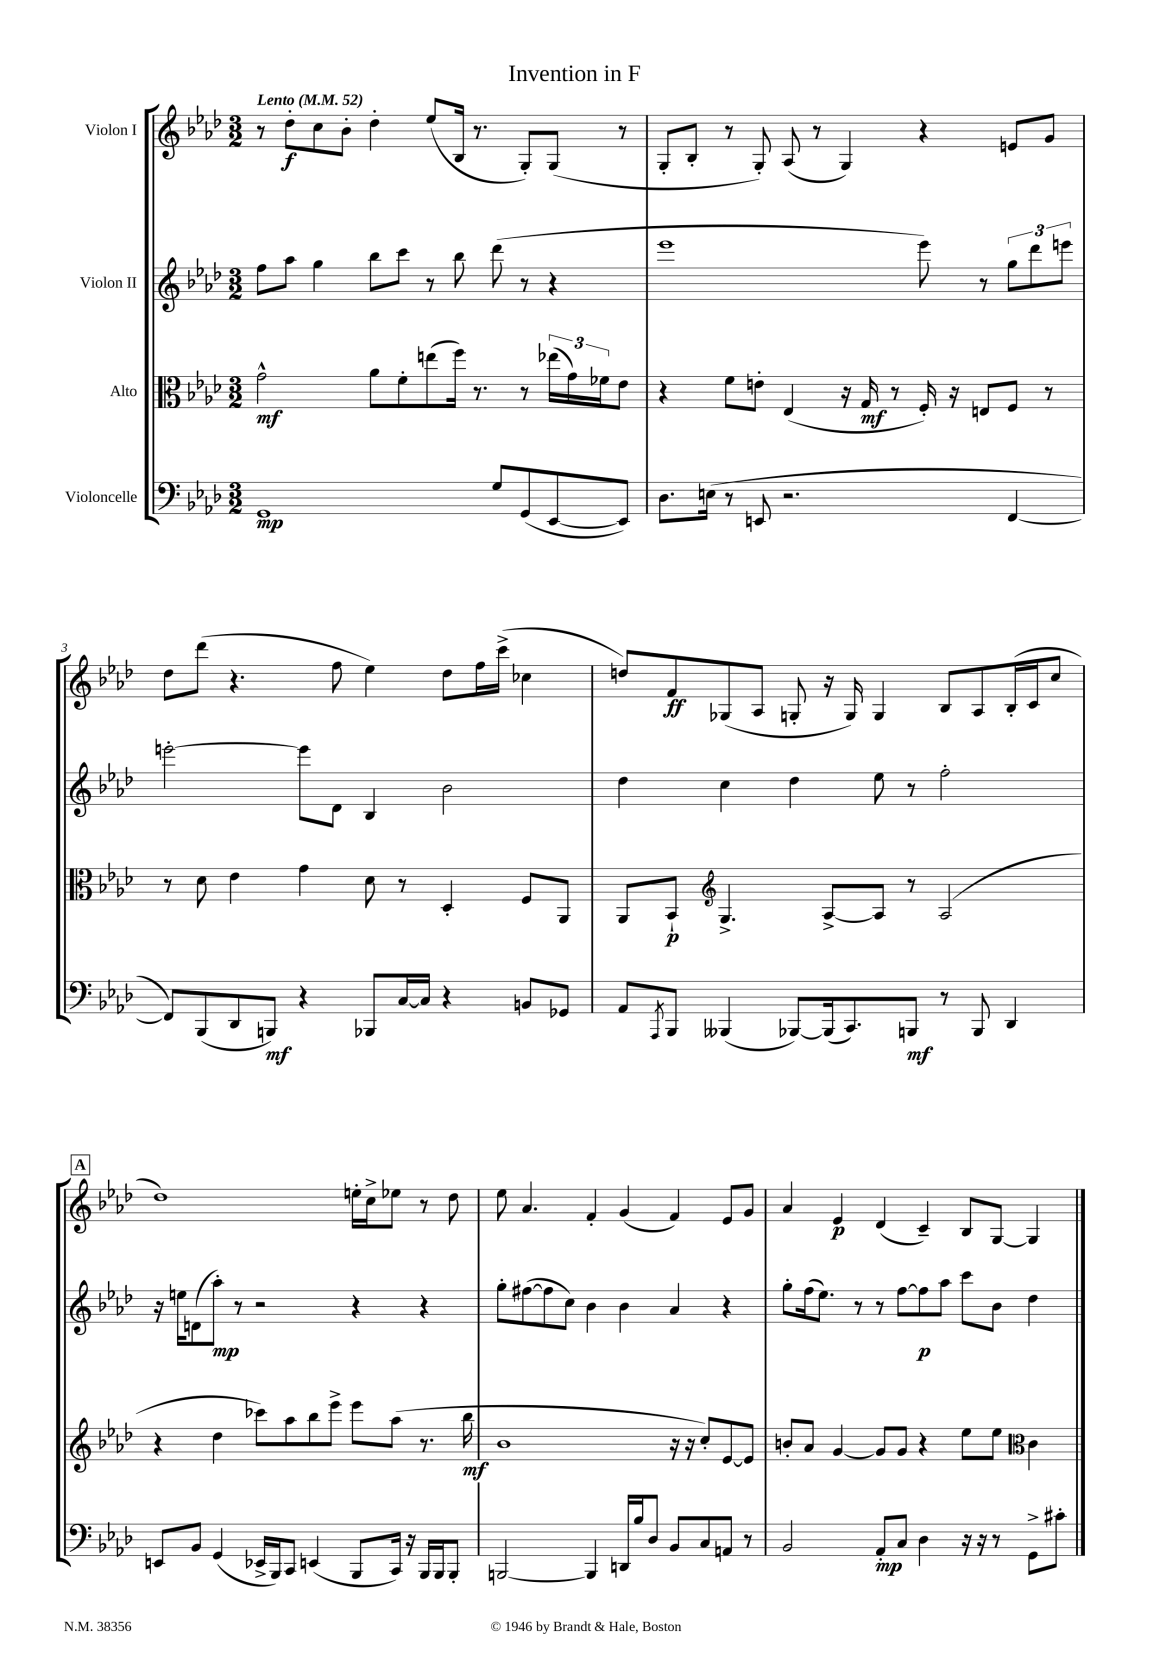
\header { title = "Invention in F" }
<<
\new StaffGroup <<
\new Staff = "s0" \with { instrumentName = "Violon I" } {
    \clef treble \key aes \major \numericTimeSignature \time 3/2 \tempo "Lento" 4 = 52
    r8 des''8-.\f c''8 bes'8-. des''4-. ees''8( bes16 r8. g8-.) g8( r8 |
    g8-. bes8-. r8 g8-.) aes8( r8 g4) r4 e'8 g'8 |
    des''8 des'''8( r4. f''8 ees''4) des''8 f''16 c'''16->( ces''4 |
    d''8) f'8\ff ges8( aes8 g8-. r16 g16) g4 bes8 aes8 bes16-.( c'16 c''8 |
    \mark \markup { \box "A" } des''1) e''16-. c''16-> ees''8 r8 des''8 |
    ees''8 aes'4. f'4-. g'4( f'4) ees'8 g'8 |
    aes'4 ees'4\p des'4( c'4--) bes8 g8~ g4 \bar "|." |
}
\new Staff = "s1" \with { instrumentName = "Violon II" } {
    \clef treble \key aes \major \numericTimeSignature \time 3/2
    f''8 aes''8 g''4 bes''8 c'''8 r8 bes''8 des'''8( r8 r4 |
    ees'''1 ees'''8) r8 \tuplet 3/2 { g''8 des'''8 e'''8 } |
    e'''2~-. e'''8 des'8 bes4 bes'2 |
    des''4 c''4 des''4 ees''8 r8 f''2-. |
    \mark \markup { \box "A" } r16 e''16 d'8( aes''8-.\mp) r8 r2 r4 r4 |
    g''8-. fis''8~( fis''8 c''8) bes'4 bes'4 aes'4 r4 |
    g''8-. f''16( ees''8.) r8 r8 f''8~ f''8\p aes''8 c'''8 bes'8 des''4 \bar "|." |
}
\new Staff = "s2" \with { instrumentName = "Alto" } {
    \clef alto \key aes \major \numericTimeSignature \time 3/2
    g'2-^\mf aes'8 f'8-. e''8( f''16) r8. r8 \tuplet 3/2 { ees''16( g'16) fes'16 } ees'8 |
    r4 f'8 e'8-. ees4( r16 g16\mf r8 f16-.) r16 e8 f8 r8 |
    r8 des'8 ees'4 g'4 des'8 r8 des4-. f8 aes,8 |
    aes,8 bes,8-!\p \clef treble g4.-> aes8~-> aes8 r8 aes2( |
    \mark \markup { \box "A" } r4 des''4 ces'''8) aes''8 bes''8 ees'''8-> ees'''8 aes''8( r8. bes''16\mf |
    bes'1 r16 r16 c''8-.) ees'8~ ees'8 |
    b'8-. aes'8 g'4~ g'8 g'8 r4 ees''8 ees''8 \clef alto c'4 \bar "|." |
}
\new Staff = "s3" \with { instrumentName = "Violoncelle" } {
    \clef bass \key aes \major \numericTimeSignature \time 3/2
    g,1\mp g8 g,8( ees,8~ ees,8) |
    des8. e16( r8 e,8 r2. f,4~ |
    f,8) bes,,8( des,8 b,,8\mf) r4 bes,,8 c16~ c16 r4 b,8 ges,8 |
    aes,8 \acciaccatura { aes,,8 } bes,,8 beses,,4( bes,,8~) bes,,16( c,8.) b,,8\mf r8 b,,8 des,4 |
    \mark \markup { \box "A" } e,8 bes,8 g,4( ees,16-> bes,,16) c,8 e,4( bes,,8 c,16) r16 bes,,16 bes,,16 bes,,8-. |
    b,,2~ b,,4 d,16 bes16 des8 bes,8 c8 a,8 r8 |
    bes,2 aes,8-.\mp c8 des4 r16 r16 r8 g,8-> cis'8-. \bar "|." |
}
>>
>>
